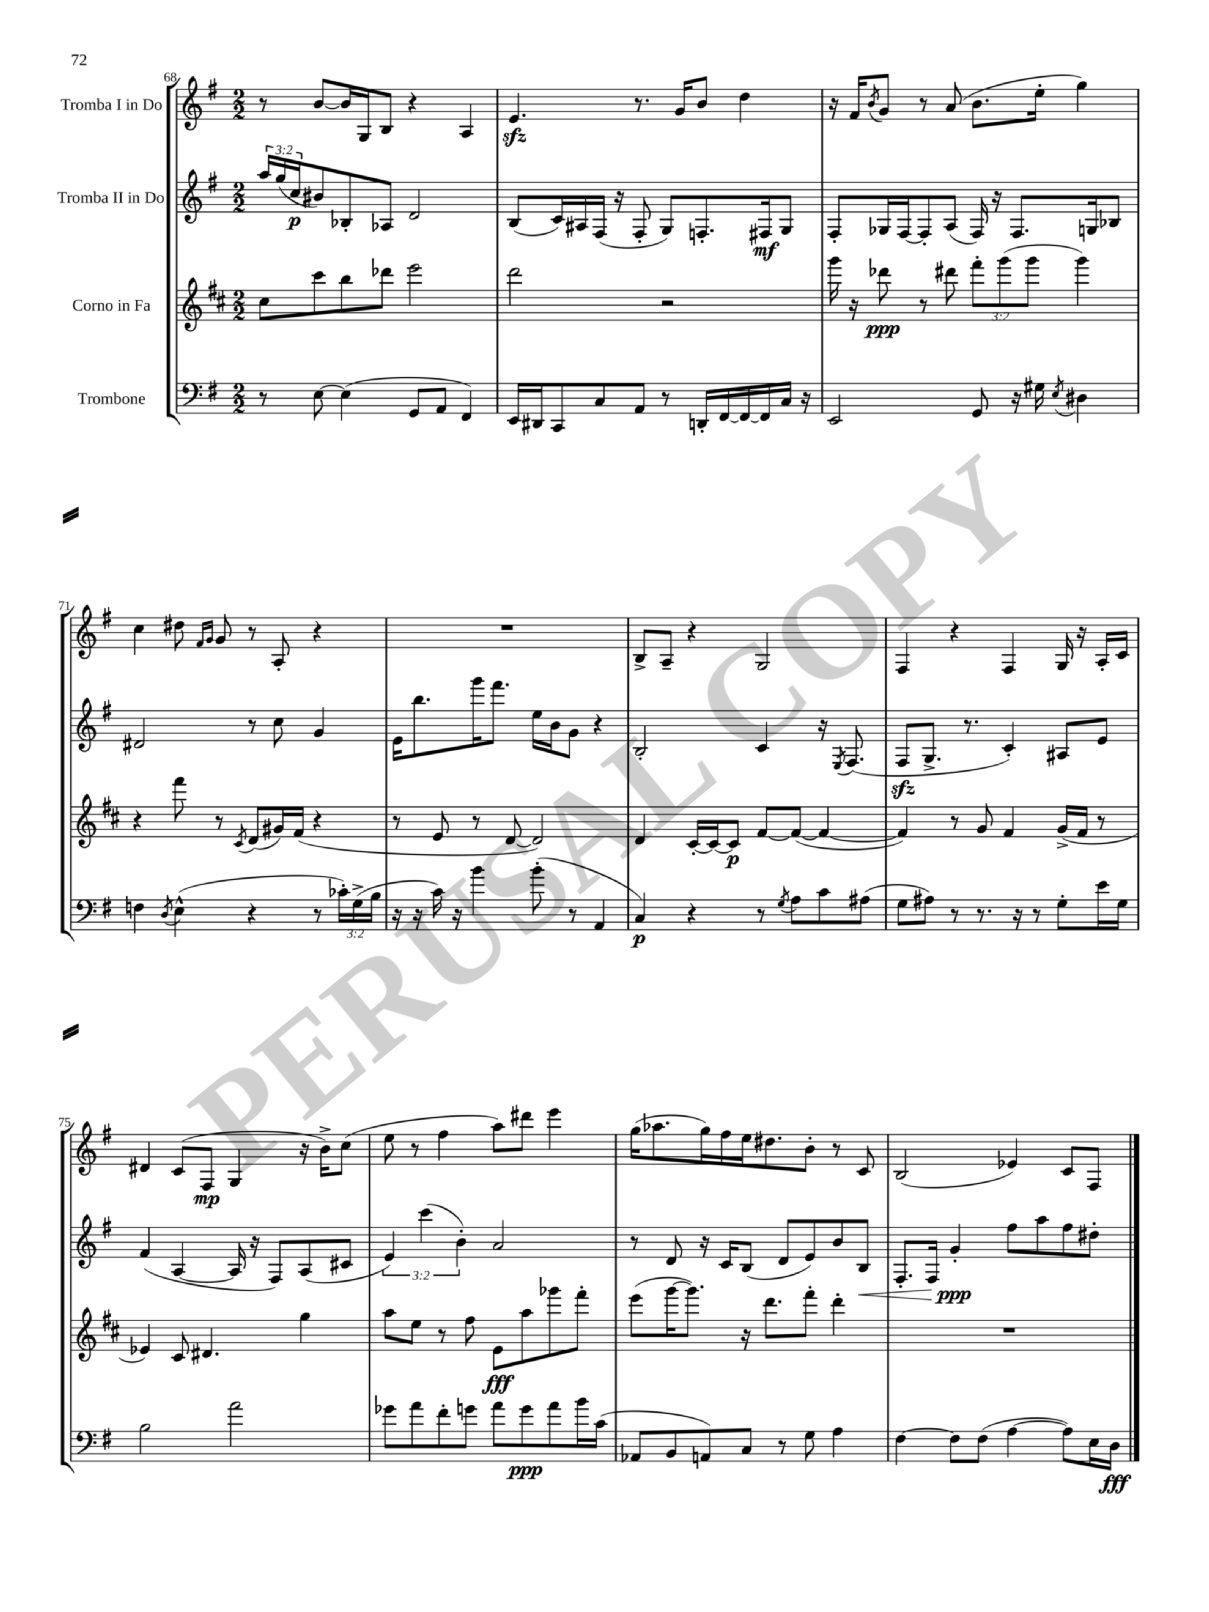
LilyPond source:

<<
\new StaffGroup <<
\new Staff = "s0" \with { instrumentName = "Tromba I in Do" } {
    \clef treble \key g \major \numericTimeSignature \time 2/2
    r8 b'8~ b'16 g16 b8 r4 a4 |
    e'4.\sfz r8. g'16 b'8 d''4 |
    r16 fis'16 \acciaccatura { b'8 } g'8 r8 a'8( b'8. e''16-. g''4) |
    c''4 dis''8 \grace { fis'16 g'16 } g'8 r8 a8-. r4 |
    R1 |
    b8-> a8-- r4 g2 |
    fis4 r4 fis4 g16 r16 a16-. c'16 |
    dis'4 c'8( fis8\mp g4 r16 b'16->) c''8( |
    e''8 r8 fis''4 a''8) dis'''8 e'''4 |
    g''16( aes''8. g''16) fis''16 e''16 dis''8. b'8-. r8 c'8 |
    b2( ees'4) c'8 fis8 \bar "|." |
}
\new Staff = "s1" \with { instrumentName = "Tromba II in Do" } {
    \clef treble \key g \major \numericTimeSignature \time 2/2 \override Staff.TupletNumber.text = #tuplet-number::calc-fraction-text
    \tuplet 3/2 { a''16 g''16( c''16\p } bis'8) bes8-. aes8 d'2 |
    b8( c'16) ais16 fis16( r16 fis8-. g8) f8.-. fis16\mf g8 |
    fis8-. ges16 fis16~ fis8-. a8( fis16) r16 fis8. g16 bes8 |
    dis'2 r8 c''8 g'4 |
    e'16 b''8. g'''16 fis'''8. e''16 b'16 g'8 r4 |
    b2-. c'4 r16 \acciaccatura { e8 } fis8.( |
    fis8\sfz g8.-> r8. c'4-.) ais8 e'8 |
    fis'4( a4~ a16 r16 fis8) a8( cis'8 |
    \tuplet 3/2 { e'4) c'''4( b'4-.) } a'2 |
    r8 d'8 r16 c'16 b8( d'8 e'8) b'8 b8\< |
    fis8.-. fis16 g'4-.\ppp\! fis''8 a''8 fis''8 dis''8-. \bar "|." |
}
\new Staff = "s2" \with { instrumentName = "Corno in Fa" } {
    \clef treble \key d \major \numericTimeSignature \time 2/2 \override Staff.TupletNumber.text = #tuplet-number::calc-fraction-text
    cis''8 cis'''8 b''8 des'''8 e'''2 |
    d'''2 r2 |
    g'''16 r16 des'''8\ppp r8 dis'''8 \tuplet 3/2 { fis'''8-. g'''8( g'''8 } g'''4) |
    r4 fis'''8 r8 \acciaccatura { cis'8 } d'8( gis'16) fis'16( r4 |
    r8 e'8 r8 d'8~ d'2) |
    d'4 cis'16~-. cis'16~ cis'8\p fis'8~ fis'8~( fis'4~ |
    fis'4) r8 g'8 fis'4 g'16->( fis'16 r8 |
    ees'4) cis'8 dis'4. g''4 |
    a''8 e''8 r8 fis''8 e'8\fff a''8 ges'''8 fis'''8-. |
    e'''8( g'''16~ g'''8.) r16 d'''8. fis'''8-. d'''4-. |
    R1 \bar "|." |
}
\new Staff = "s3" \with { instrumentName = "Trombone" } {
    \clef bass \key g \major \numericTimeSignature \time 2/2 \override Staff.TupletNumber.text = #tuplet-number::calc-fraction-text
    r8 e8~ e4( g,8 a,8 fis,4) |
    e,16 dis,16 c,8 c8 a,8 r8 d,16-. fis,16~ fis,16~ fis,16 c16 r16 |
    e,2 g,8 r16 gis16 \acciaccatura { e8 } dis4 |
    f4 \acciaccatura { d8 } e4-^( r4 r8 \tuplet 3/2 { ces'16-.) g16->( b16 } |
    r16 r16 c'16) r16 b'4 b'8-.( r8 a,4 |
    c4\p) r4 r8 \acciaccatura { g8 } a8 c'8 ais8( |
    g8 ais8) r8 r8. r16 r8 g8-. e'16 g16 |
    b2 a'2 |
    ges'8 a'8 fis'8-. g'8 a'8 g'8\ppp a'8 b'16 c'16( |
    aes,8 b,8 a,8) c8 r8 g8 a4 |
    fis4~ fis8 fis8( a4~ a8) e16 d16\fff \bar "|." |
}
>>
>>
\layout { \context { \Score currentBarNumber = #68 } }
